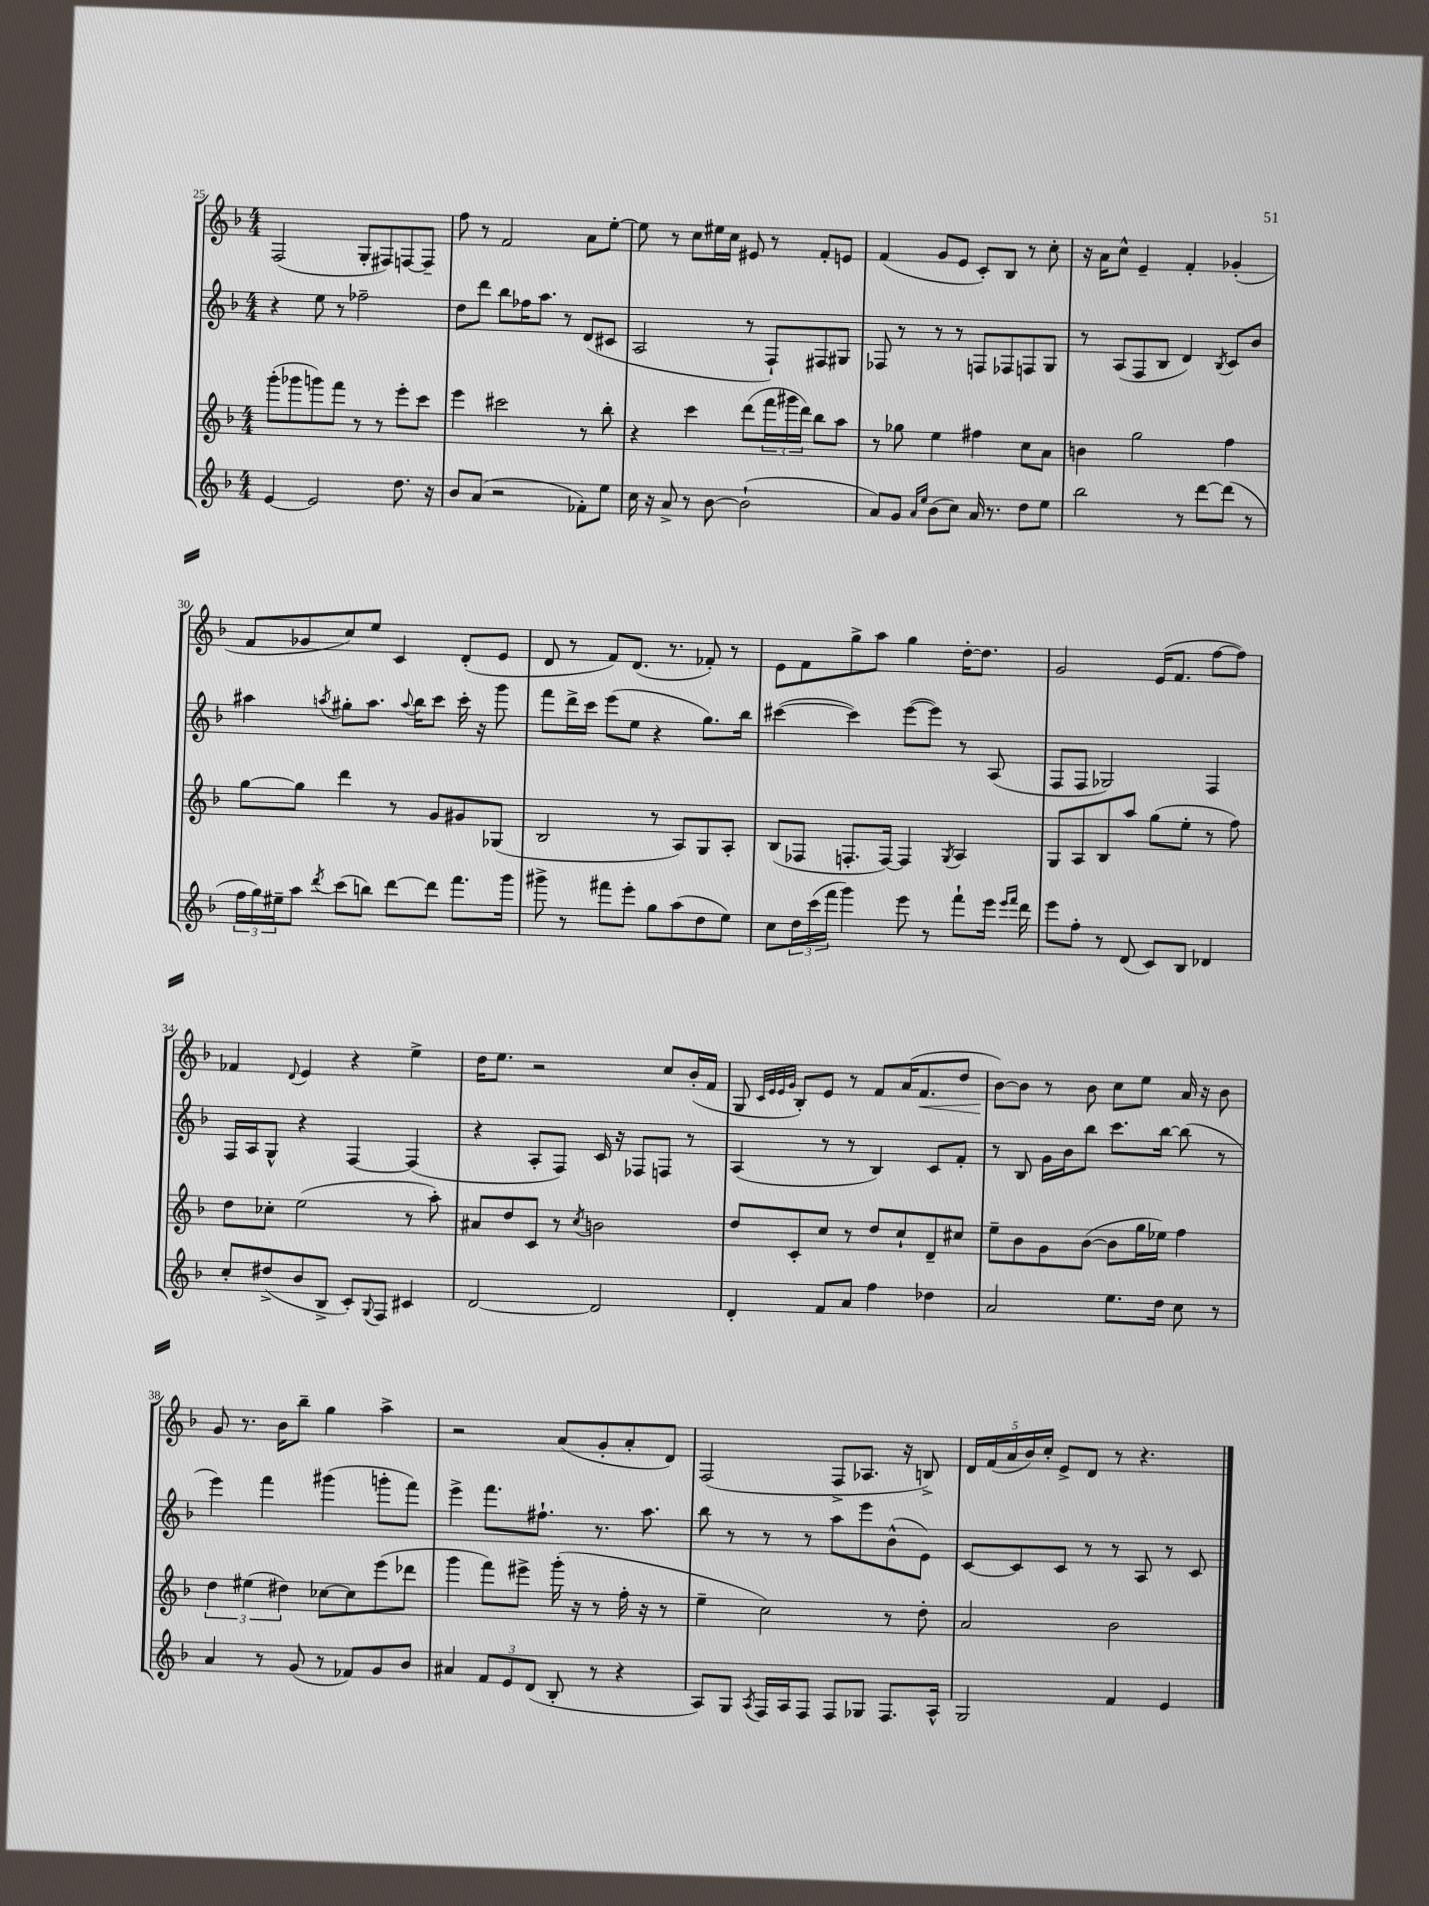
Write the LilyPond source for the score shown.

<<
\new StaffGroup <<
\new Staff = "s0" {
    \clef treble \key f \major \numericTimeSignature \time 4/4
    f2( g8-. fis8) f8~ f8-- |
    f''8 r8 f'2 a'8 e''8~-. |
    e''8 r8 c''8 eis''16 c''16 eis'8 r8 f'8-. e'8 |
    f'4( g'8 e'8 c'8-.) bes8 r8 c''8-. |
    r16 a'16 c''8-^ e'4-- f'4-. ges'4-.( |
    f'8 ges'8 c''8) e''8 c'4 d'8-.( e'8 |
    d'8 r8 f'8) d'8.( r8. fes'8-.) r8 |
    e'8 f'8 g''8-> a''8 g''4 d''16~-. d''8. |
    g'2 e'16( f'8. f''8~ f''8) |
    fes'4 \appoggiatura { d'8 } e'4 r4 e''4-> |
    d''16 e''8. r2 c''8 bes'16-.( f'16 |
    g8 \grace { c'32 e'32 e'32 g'32 } bes8-.) e'8 r8 f'8 a'16( f'8.\< d''8 |
    bes'8~\!) bes'8 r8 bes'8 c''8 e''8 a'16 r16 bes'8 |
    g'8 r8. bes'16 bes''8-- g''4 a''4-> |
    r2 a'8( g'8-. a'8-. d'8) |
    f2( f8-> aes8. r16 b8->) |
    \tuplet 5/4 { d'16 f'16( a'16 bes'16) c''16-. } e'8-> d'8 r8 r4. \bar "|." |
}
\new Staff = "s1" {
    \clef treble \key f \major \numericTimeSignature \time 4/4
    r4 e''8 r8 fes''2-- |
    d''8 d'''8 bes''8 fes''16 a''8. r8 d'8( cis'8 |
    a2 r8 f8-!) fis8 gis8 |
    fes8 r8 r8 r8 f8 fes8 f8 g8 |
    r8 a8( f8 bes8 d'4) \acciaccatura { bes8 } c'8 bes'8 |
    ais''4 \acciaccatura { a''8 } gis''8-. a''8. \appoggiatura { a''8 } bes''16 c'''8 c'''16-. r16 g'''8 |
    f'''8 d'''16-> c'''16 e'''8( e''8 r4 g''8.) bes''16 |
    cis'''4~( cis'''4) e'''8~( e'''8) r8 a8( |
    f8 f8 ges2) f4 |
    f16 a16 g8-^ r4 f4~ f4( |
    r4 a8-. f8) c'16 r16 fes8 f8 r8 |
    a4( r8 r8 bes4) c'8 f'8-. |
    r8 bes8 g'16 bes'16 bes''8 c'''8. bes''16~ bes''8( r8 |
    e'''4) f'''4 gis'''4( g'''8-. f'''8) |
    e'''4-> f'''8. fis''8.-! r8. a''8. |
    bes''8 r8 r8 r8 a''8 e'''8 bes'8-^( e'8) |
    c'8~ c'8 c'8 r8 r8 a8 r8 c'8 \bar "|." |
}
\new Staff = "s2" {
    \clef treble \key f \major \numericTimeSignature \time 4/4
    g'''8-.( ges'''8 g'''8) f'''8 r8 r8 e'''8-. c'''8 |
    e'''4 cis'''2 r8 bes''8-. |
    r4 c'''4 d'''8( \tuplet 3/2 { f'''16 gis'''16 d'''16) } bes''8 a''8 |
    r8 ges''8 e''4 fis''4 c''8 a'8 |
    b'4 g''2 f''4 |
    g''8~ g''8 d'''4 r8 g'8 gis'8 ges8( |
    bes2 r8 a8) g8 a8-. |
    bes8( fes8 f8.-. f16~) f4 \acciaccatura { g8 } a4 |
    g8 a8 bes8 a''8 g''8( e''8-. r8 f''8) |
    d''8 ces''8-. e''2( r8 a''8-.) |
    ais'8 d''8 c'8 r8 \acciaccatura { c''8 } b'2 |
    d''8 c'8-. c''8 r8 d''8 c''8-! d'8-- cis''8 |
    e''8-- bes'8 g'8 bes'8~( bes'8 g''16 ees''16) f''4 |
    \tuplet 3/2 { d''4 eis''4( dis''4) } ces''8~ ces''8 e'''8( des'''8 |
    g'''4 f'''8) eis'''8-> g'''16-.( r16 r8 f''16-. r16 r8 |
    e''4-- c''2) r8 d''8-. |
    a'2 bes'2 \bar "|." |
}
\new Staff = "s3" {
    \clef treble \key f \major \numericTimeSignature \time 4/4
    e'4~ e'2 d''8. r16 |
    bes'8 a'8( r2 fes'8-.) e''8 |
    c''16 r16 a'8-> r8 bes'8~ bes'2-!( |
    a'8) g'8 \grace { a'16 e''16 } bes'8( c''8) a'16 r8. d''8 e''8 |
    bes''2 r8 d'''8~ d'''8( r8 |
    \tuplet 3/2 { f''16 g''16) eis''16-- } a''8 \acciaccatura { d'''8 } c'''8( b''8) d'''8~ d'''8 f'''8. g'''16 |
    gis'''8-> r8 fis'''8 e'''8-. g''8 a''8( d''8 e''8) |
    c''8 \tuplet 3/2 { d''16 c'''16( f'''16 } g'''4) e'''8 r8 f'''8-! e'''16 \grace { e'''16 f'''16 } d'''16 |
    e'''8 f''8-. r8 d'8( c'8) bes8 des'4 |
    c''8-. dis''8->( bes'8 bes8-> c'8-.) \appoggiatura { g8 } f8 cis'4 |
    d'2~ d'2 |
    d'4-. f'8 a'8 f''4 des''4 |
    a'2 e''8. d''16 c''8 r8 |
    a'4 r8 g'8( r8 fes'8) g'8 bes'8 |
    ais'4 \tuplet 3/2 { f'8 e'8 d'8( } bes8-. r8 r4 |
    a8) g8 \acciaccatura { a8 } f16 a16 f8 f8 ges8 f8. a16-^ |
    g2 f'4 e'4 \bar "|." |
}
>>
>>
\layout { \context { \Score currentBarNumber = #25 } }
